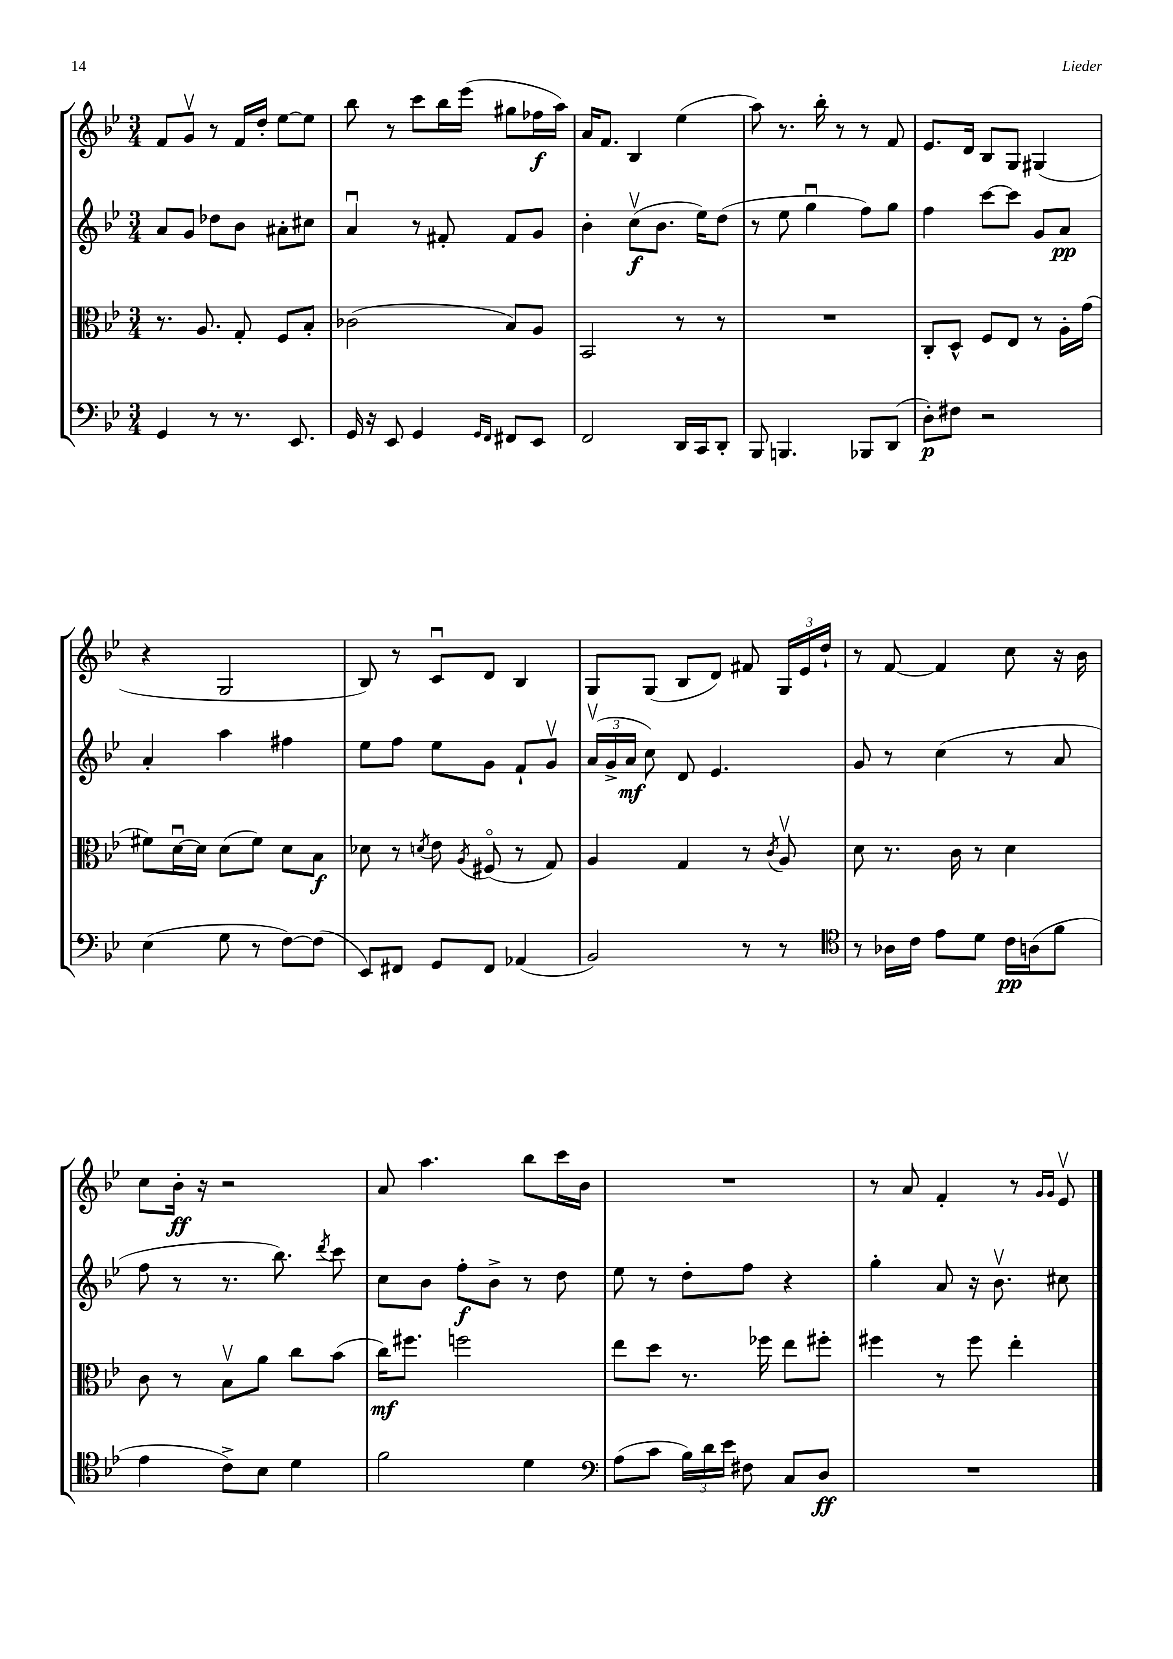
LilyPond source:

<<
\new StaffGroup <<
\new Staff = "s0" {
    \clef treble \key bes \major \numericTimeSignature \time 3/4
    \autoBeamOff f'8[ g'8]\upbow r8 f'16[ d''16]-. ees''8[~ ees''8] |
    bes''8 r8 c'''8[ bes''16 ees'''16]( gis''8[ fes''16\f a''16]) |
    a'16[ f'8.] bes4 ees''4( |
    a''8) r8. bes''16-. r8 r8 f'8 |
    ees'8.[ d'16] bes8[ g8] gis4( |
    r4 g2 |
    bes8) r8 c'8[\downbow d'8] bes4 |
    g8[ g8]( bes8[ d'8]) fis'8 \tuplet 3/2 { g16[ ees'16 d''16]-! } |
    r8 f'8~ f'4 c''8 r16 bes'16 |
    c''8[ bes'16]-.\ff r16 r2 |
    a'8 a''4. bes''8[ c'''16 bes'16] |
    R2. |
    r8 a'8 f'4-. r8 \grace { g'16[ g'16] } ees'8\upbow \bar "|." |
}
\new Staff = "s1" {
    \clef treble \key bes \major \numericTimeSignature \time 3/4
    \autoBeamOff a'8[ g'8] des''8[ bes'8] ais'8[-. cis''8] |
    a'4\downbow r8 fis'8-. fis'8[ g'8] |
    bes'4-. c''8[\upbow\f( bes'8.] ees''16[) d''8]( |
    r8 ees''8 g''4\downbow f''8[) g''8] |
    f''4 c'''8[~ c'''8] g'8[ a'8]\pp |
    a'4-. a''4 fis''4 |
    ees''8[ f''8] ees''8[ g'8] f'8[-! g'8]\upbow |
    \tuplet 3/2 { a'16[\upbow( g'16-> a'16]\mf } c''8) d'8 ees'4. |
    g'8 r8 c''4( r8 a'8 |
    f''8 r8 r8. bes''8.) \acciaccatura { d'''8 } c'''8 |
    c''8[ bes'8] f''8[-.\f bes'8]-> r8 d''8 |
    ees''8 r8 d''8[-. f''8] r4 |
    g''4-. a'8 r16 bes'8.\upbow cis''8 \bar "|." |
}
\new Staff = "s2" {
    \clef alto \key bes \major \numericTimeSignature \time 3/4
    \autoBeamOff r8. a8. g8-. f8[ bes8]-. |
    ces'2( bes8[) a8] |
    bes,2 r8 r8 |
    R2. |
    c8[-. d8]-^ f8[ ees8] r8 a16[-. g'16]( |
    fis'8[) d'16~\downbow d'16] d'8[( fis'8]) d'8[ bes8]\f |
    des'8 r8 \acciaccatura { d'8 } ees'8 \acciaccatura { a8 } fis8\flageolet( r8 g8) |
    a4 g4 r8 \acciaccatura { c'8 } a8\upbow |
    d'8 r8. c'16 r8 d'4 |
    c'8 r8 bes8[\upbow a'8] c''8[ bes'8]( |
    c''16[\mf) fis''8.] f''2 |
    ees''8[ d''8] r8. fes''16 ees''8[ fis''8]-. |
    fis''4 r8 fis''8 ees''4-. \bar "|." |
}
\new Staff = "s3" {
    \clef bass \key bes \major \numericTimeSignature \time 3/4
    \autoBeamOff g,4 r8 r8. ees,8. |
    g,16 r16 ees,8 g,4 \grace { g,16[ f,16] } fis,8[ ees,8] |
    f,2 d,16[ c,16 d,8]-. |
    bes,,8 b,,4. bes,,8[ d,8]( |
    d8[-.\p) fis8] r2 |
    ees4( g8 r8 f8[~) f8]( |
    ees,8[) fis,8] g,8[ fis,8] aes,4( |
    bes,2) r8 r8 |
    \clef tenor r8 aes16[ c'16] ees'8[ d'8] c'16[\pp a16( f'8] |
    ees'4 c'8[->) bes8] d'4 |
    f'2 d'4 |
    \clef bass a8[( c'8] \tuplet 3/2 { bes16[) d'16 ees'16] } fis8 c8[ d8]\ff |
    R2. \bar "|." |
}
>>
>>
\layout { \context { \Score \remove "Bar_number_engraver" } }
